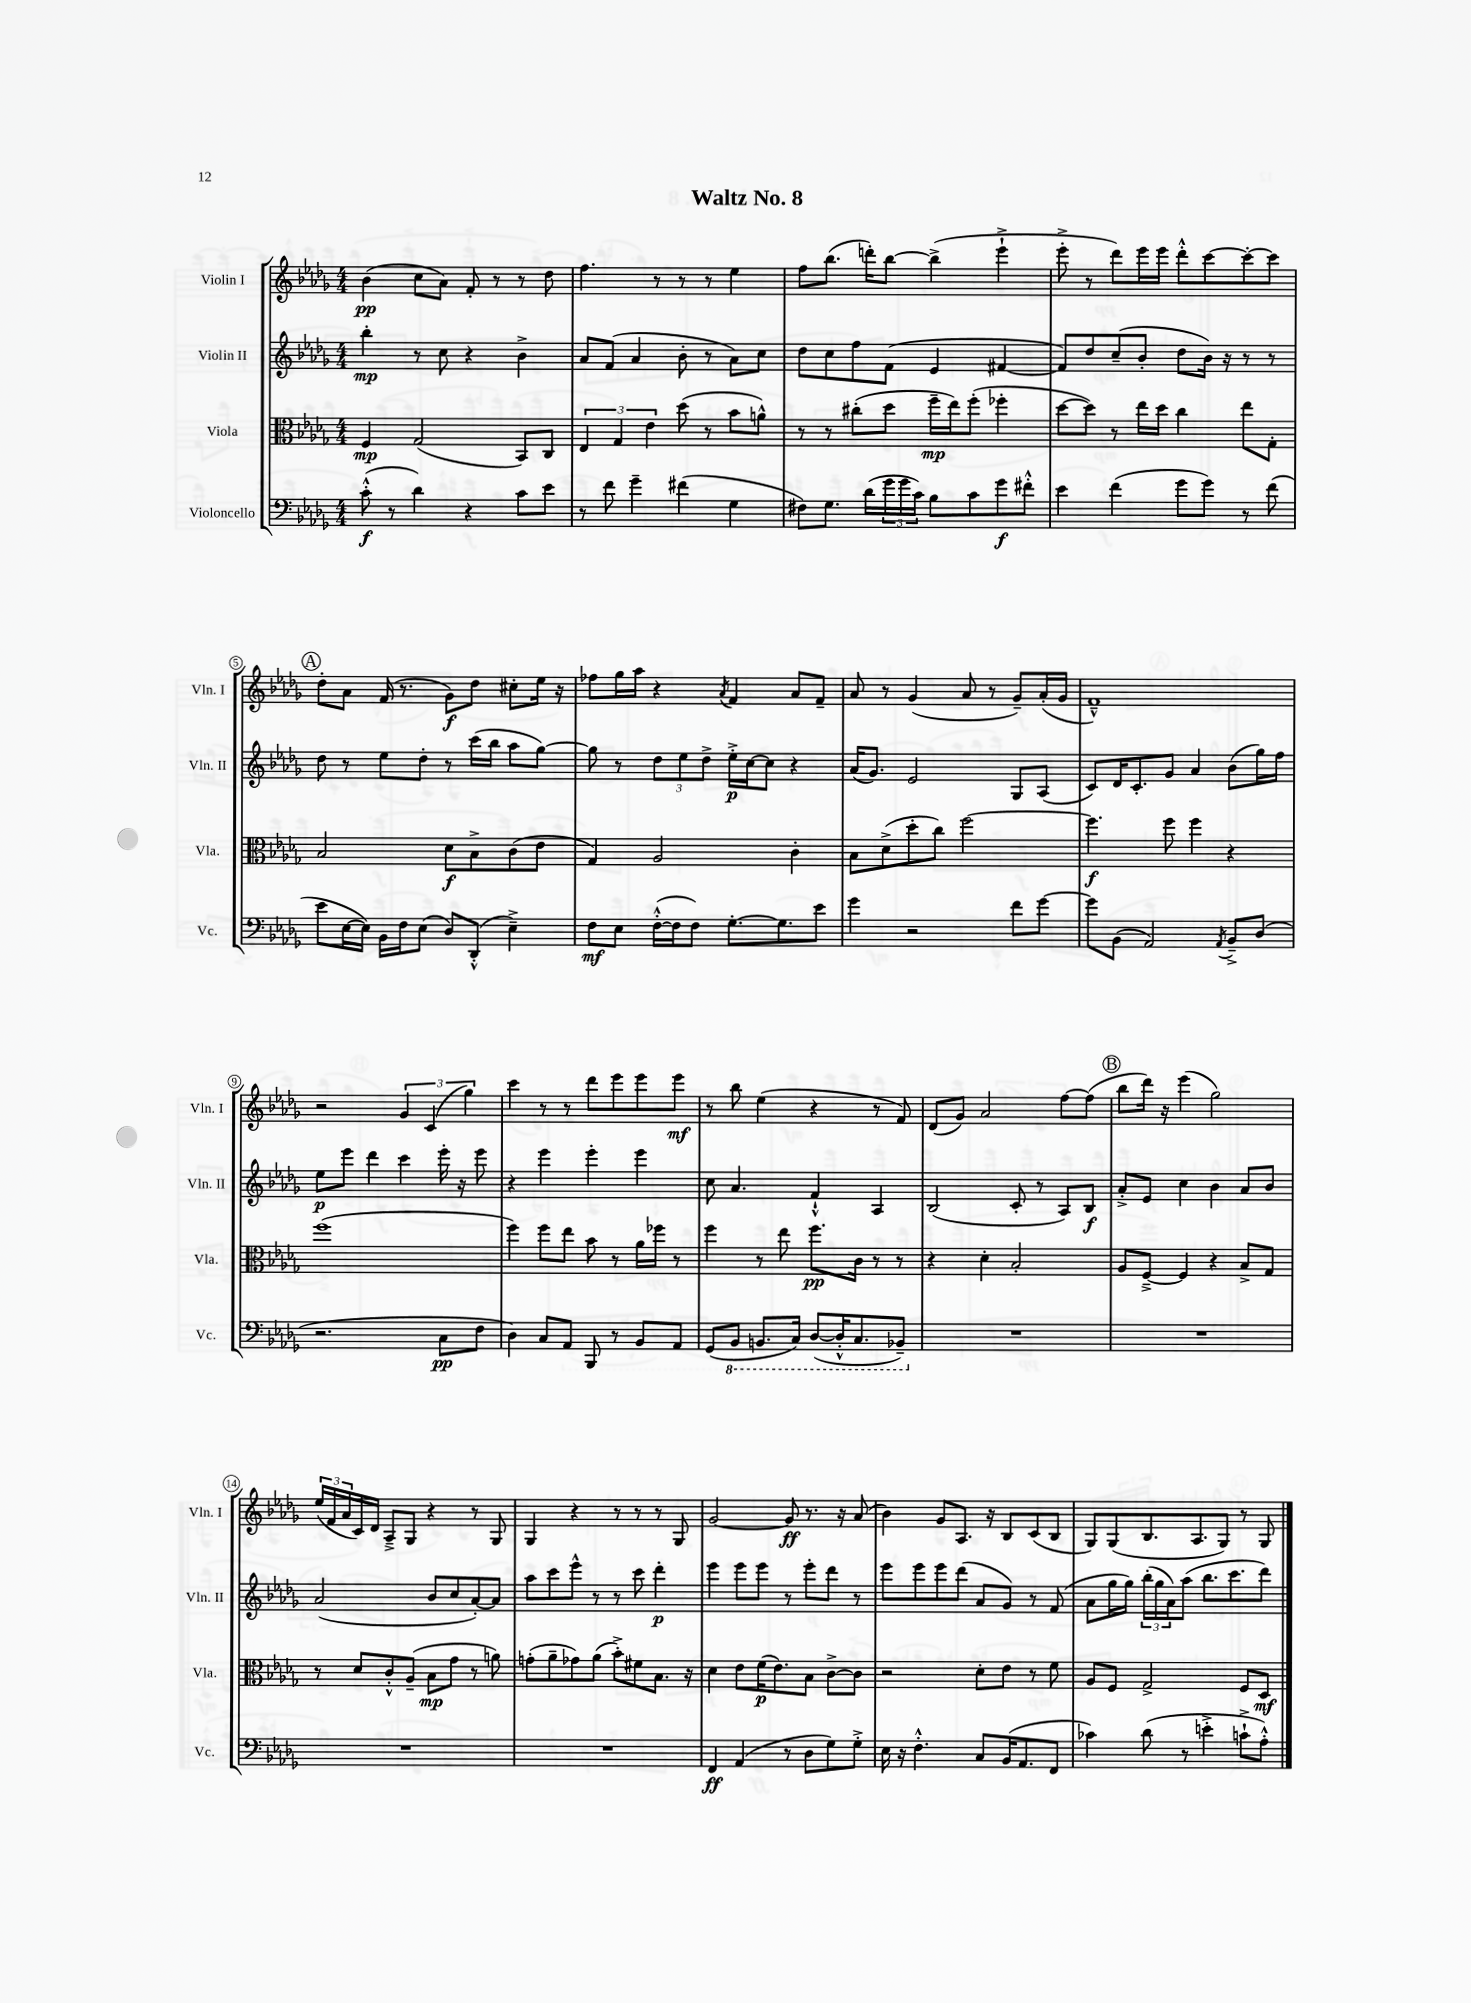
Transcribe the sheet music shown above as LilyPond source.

\header { title = "Waltz No. 8" }
<<
\new StaffGroup <<
\new Staff = "s0" \with { instrumentName = "Violin I" shortInstrumentName = "Vln. I" } {
    \clef treble \key des \major \numericTimeSignature \time 4/4
    bes'4\pp( c''8 aes'8) f'8-. r8 r8 des''8 |
    f''4. r8 r8 r8 ees''4 |
    f''8 bes''8.( d'''16-.) bes''8~ bes''4->( ees'''4-!-> |
    ees'''8-.-> r8 des'''8) ees'''16 ees'''16 des'''8-.-^ c'''8~ c'''8~-. c'''8 |
    \mark \markup { \circle "A" } des''8-. aes'8 f'16( r8. ges'8\f) des''8 cis''8-. ees''16 r16 |
    fes''8 ges''16 aes''16 r4 \acciaccatura { aes'8 } f'4 aes'8 f'8-- |
    aes'8 r8 ges'4( aes'8 r8 ges'8--) aes'16-.( ges'16 |
    f'1---^) |
    r2 \tuplet 3/2 { ges'4 c'4( ges''4) } |
    c'''4 r8 r8 des'''8 ees'''8 ees'''8 ees'''8\mf |
    r8 bes''8 ees''4( r4 r8 f'8) |
    des'8( ges'8) aes'2 f''8~ f''8( |
    \mark \markup { \circle "B" } bes''8 des'''16) r16 ees'''4( ges''2) |
    \tuplet 3/2 { ees''16( f'16 aes'16 } c'16) des'16 aes8---> ges8 r4 r8 ges8 |
    ges4 r4 r8 r8 r8 ges8 |
    ges'2~ ges'8\ff r8. r16 aes'8( |
    bes'4) ges'8 aes8. r16 bes8 c'8( bes8 |
    ges8) ges8( bes8. aes8. ges8) r8 ges8 \bar "|." |
}
\new Staff = "s1" \with { instrumentName = "Violin II" shortInstrumentName = "Vln. II" } {
    \clef treble \key des \major \numericTimeSignature \time 4/4
    bes''4-.\mp r8 c''8 r4 bes'4-> |
    aes'8 f'8( aes'4 bes'8-. r8 aes'8) c''8 |
    des''8 c''8 f''8 f'8( ees'4 fis'4~ |
    fis'8) des''8 c''8--( bes'8-. des''8 bes'16) r16 r8 r8 |
    \mark \markup { \circle "A" } des''8 r8 ees''8 des''8-. r8 c'''16( bes''16 aes''8 ges''8~) |
    ges''8 r8 \tuplet 3/2 { des''8 ees''8 des''8-> } ees''16-.->\p c''16~ c''8 r4 |
    aes'16( ges'8.) ees'2 ges8 aes8( |
    c'8) des'16 c'8.-. ges'8 aes'4 bes'8( ges''16) f''16 |
    ees''8\p ees'''8 des'''4 c'''4 ees'''16-. r16 ees'''8 |
    r4 ees'''4 ees'''4-. ees'''4 |
    c''8 aes'4. f'4-!-^ aes4 |
    bes2( c'8-. r8 aes8) bes8\f |
    \mark \markup { \circle "B" } aes'8-.-> ees'8 c''4 bes'4 aes'8 bes'8 |
    aes'2( bes'8 c''8 aes'8~-.) aes'8 |
    aes''8 c'''8 ees'''8-^ r8 r8 c'''8 des'''4-.\p |
    ees'''4 ees'''8 ees'''8 r8 ees'''8-. des'''8 r8 |
    ees'''8 ees'''8 ees'''8 des'''8( aes'8 ges'8) r8 f'8( |
    aes'8 ges''16 ges''16) \tuplet 3/2 { bes''16-.( ges''16 aes'16) } aes''8( bes''8. c'''8. des'''8) \bar "|." |
}
\new Staff = "s2" \with { instrumentName = "Viola" shortInstrumentName = "Vla." } {
    \clef alto \key des \major \numericTimeSignature \time 4/4
    f4\mp ges2( bes,8) c8 |
    \tuplet 3/2 { ees4 ges4 ees'4 } des''8( r8 bes'8 a'8-^) |
    r8 r8 cis''8-.( des''8 f''16--\mp ees''16) f''8-.( fes''4-. |
    des''8~ des''8) r8 ees''16 des''16 c''4 ees''8 ges8-. |
    \mark \markup { \circle "A" } bes2 des'8\f bes8-> c'8( ees'8 |
    ges4) aes2 c'4-. |
    bes8 des'8->( des''8-. c''8) f''2~ |
    f''4.\f f''8 f''4 r4 |
    f''1( |
    f''4) f''8 ees''8 bes'8 r8 aes'16 fes''16 r8 |
    f''4 r8 ees''8 f''8.\pp c'16 r8 r8 |
    r4 des'4-. bes2-. |
    \mark \markup { \circle "B" } aes8 f8~---> f4 r4 bes8-> ges8 |
    r8 des'8 c'8-.-^ aes8--( bes8\mp ges'8 r8 a'8) |
    g'8-.( aes'8-- ges'8) aes'8( bes'8-.->) fis'8 bes8. r16 |
    des'4 ees'8 f'16\p( ees'8.) bes8 c'8~-> c'8 |
    r2 des'8-. ees'8 r8 f'8 |
    aes8 f8 ges2-> f8 des8\mf \bar "|." |
}
\new Staff = "s3" \with { instrumentName = "Violoncello" shortInstrumentName = "Vc." } {
    \clef bass \key des \major \numericTimeSignature \time 4/4
    c'8-.-^\f( r8 des'4) r4 c'8 ees'8 |
    r8 f'8 ges'4-- fis'4( ges4 |
    fis8) ges8. des'16( \tuplet 3/2 { ges'16 ges'16 c'16) } bes8 c'8 ges'8\f fis'8-.-^ |
    ees'4 f'4( ges'8 ges'8) r8 f'8( |
    \mark \markup { \circle "A" } ees'8 ees16~ ees16) bes,16 f16 ees8( des8) des,8-.-^( ees4--->) |
    f8\mf ees8 f16~-.-^( f16 f8) ges8.~-. ges8. ees'8 |
    ges'4 r2 f'8 ges'8~ |
    ges'8 bes,8( aes,2) \acciaccatura { aes,8 } bes,8---> des8( |
    r2. c8\pp f8 |
    des4) c8 aes,8 bes,,8 r8 bes,8 aes,8 |
    ges,8( \ottava #-1 bes,,8 b,,8. c,16) des,8~( des,16-.-^ c,8. bes,,8--) \ottava #0 |
    R1 |
    \mark \markup { \circle "B" } R1 |
    R1 |
    R1 |
    f,4\ff aes,4( r8 des8 ges8) ges8-.-> |
    ees16 r16 f4.-.-^ c8 bes,16( aes,8. f,8 |
    ces'4) des'8( r8 e'4-.-> c'8-!-> aes8-.-^) \bar "|." |
}
>>
>>
\layout { \context { \Score \override BarNumber.stencil = #(make-stencil-circler 0.1 0.3 ly:text-interface::print) } }
